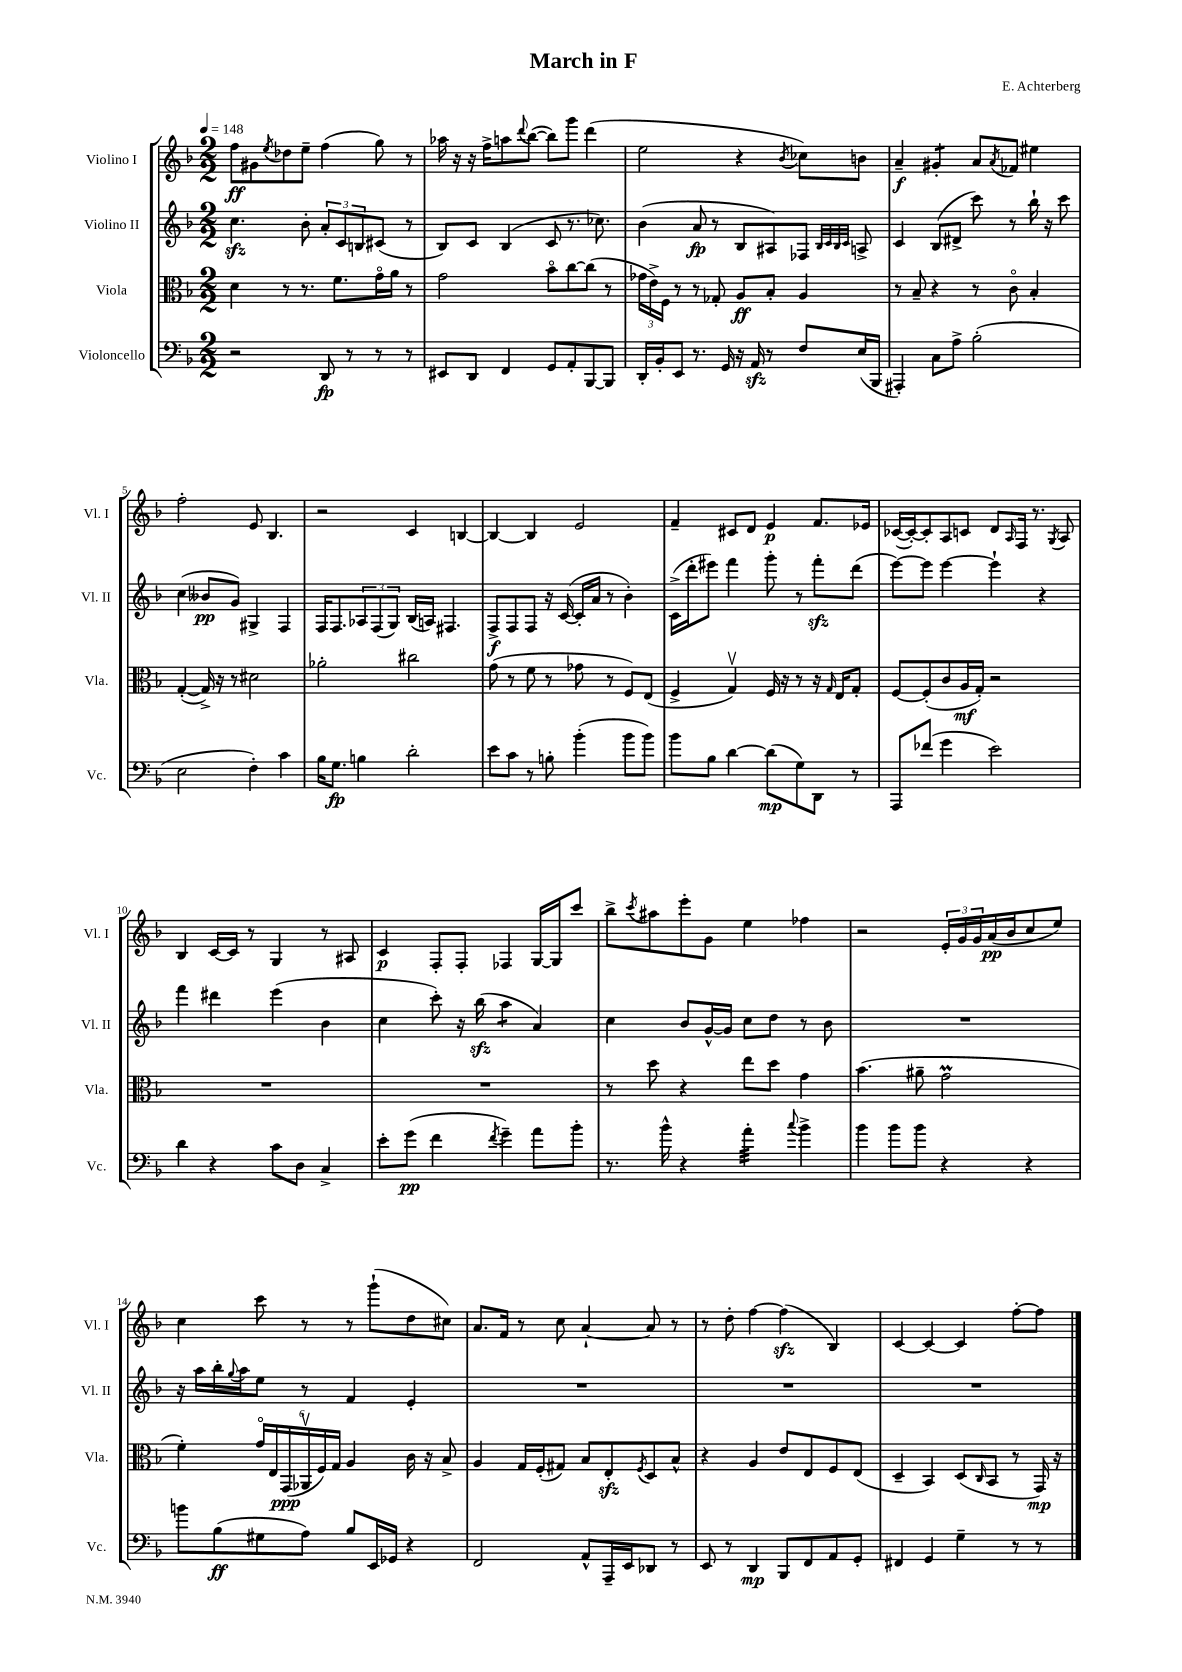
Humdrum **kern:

**kern	**kern	**kern	**kern
*staff4	*staff3	*staff2	*staff1
*clefF4	*clefC3	*clefG2	*clefG2
*k[b-]	*k[b-]	*k[b-]	*k[b-]
*M2/2	*M2/2	*M2/2	*M2/2
*MM148	*MM148	*MM148	*MM148
2r	4d\	4.cc\	8ff\L
.	.	.	8g#\
.	.	.	8qee/
.	8r	.	8dd-\
.	8.r	8b-'\	8ee~\J
8DD/	.	12a'/L	(4ff\
.	8.f\L	.	.
.	.	12c/	.
8r	.	.	.
.	.	12B/	.
8r	16go\L	(8c#/J	8gg\)
.	16a\JJ	.	.
8r	8r	8r	8r
=	=	=	=
8EE#/L	2g\	8B-/L)	16aa-\
.	.	.	16r
8DD/J	.	8c/J	16r
.	.	.	16ff^\LK
4FF/	.	(4B-/	8aa\
.	.	.	8qqddd/
.	.	.	([8bb-\J
8GG/L	8b-o\L	8c/	8bb-\]L)
8AA'/	[8cc\	8.r	8ggg\J
[8BBB-/	(8cc\]J	.	(4ddd\
.	.	8.cc-\)	.
8BBB-/]J	8r	.	.
=	=	=	=
16DD'/LL	24g-\LL	(4b-\	2ee\
.	24e^\)	.	.
16BB-'/J	.	.	.
.	24F\JJ	.	.
8EE/J	8r	.	.
8.r	8r	8a/	.
.	8G-'/	8r	.
16GG/	.	.	.
16r	8A/L	8B-/L	4r
16AA/	.	.	.
8r	8B-'/J	8A#/)	.
.	.	.	8qb-/
8F/L	4A/	8F-/J	8cc-\L)
.	.	32qqB-/LLL	.
.	.	32qqc/	.
.	.	32qqB-/	.
.	.	32qqc/JJJ	.
(16E/L	.	8A^/	8b\J
16BBB-/JJ	.	.	.
=	=	=	=
4AAA#'/)	8r	4c/	4a~/
.	8B-~/	.	.
8C\L	4r	(8B-/L	4g#'/
8A^\J	.	8d#^/J	.
(2B-'\	8r	8ccc\)	8a/L
.	.	.	8qa/
.	8co\	8r	8f-/J
.	4B-'/	16bb-`\	4ee#\
.	.	16r	.
.	.	8ccc\	.
=	=	=	=
2E\	([4G'/	(4cc\	2ff'\
.	16G^/])	8b--/L	.
.	16r	.	.
.	8r	8g/J)	.
4F'\)	2d#\	4G#^/	8e/
.	.	.	4.B-/
4c\	.	4F/	.
=	=	=	=
16B-\LK	2a-'\	16F/LK	2r
8.G\J	.	8.F/	.
4B\	.	12A-/	.
.	.	(12F/	.
.	.	12G/J)	.
2d'\	2cc#\	(16B-/LL	4c/
.	.	16A/JJ)	.
.	.	4.F#/	.
.	.	.	[4B/
=	=	=	=
8e\L	(8g\	8F^/L	4B/_
8c\J	8r	8F/	.
8r	8f\	8F/J	4B/]
8B'\	8r	16r	.
.	.	([16c/	.
(4b-'\	8g-\	16c'/]LL	2e/
.	.	16a/JJ	.
.	8r	8r	.
8b-\L	8F/L)	4b-'\)	.
8b-\J)	(8E/J	.	.
=	=	=	=
8b-\L	4F^/	(16c^\LL	4f~/
.	.	16ddd'\J	.
8B-\J	.	8eee#\J)	.
[4d\	4Gv/)	4fff\	8c#/L
.	.	.	8d/J
(8d\]L	16F/	8ggg'\	4e/
.	16r	.	.
8G\)	8r	8r	.
8DD\J	16r	8fff'\L	8.f/L
.	16qqG/	.	.
.	16E/LK	.	.
8r	8G'/J	(8ddd\J	.
.	.	.	16e-/Jk
=	=	=	=
8AAA/L	[8F/L	[8eee\L)	([16c-/LL
.	.	.	16c-'/_J)
(8f-/J	(8F'/]	8eee\]J	8c-'/]
4g\	8c/	[4eee\	8A/
.	16A/L	.	8c/J
.	16G'/JJ)	.	.
2e\)	2r	4eee`\]	8d/L
.	.	.	16qqA/
.	.	.	16F/Jk
.	.	.	8.r
.	.	4r	.
.	.	.	8qG/
.	.	.	8A/
=	=	=	=
4d\	1r	4fff\	4B-/
4r	.	4ddd#\	[16c/LL
.	.	.	16c/]JJ
.	.	.	8r
8c\L	.	(4eee\	4G/
8D\J	.	.	.
4C^/	.	4b-\	8r
.	.	.	8A#/
=	=	=	=
8e'\L	1r	4cc\	4c/
(8g\J	.	.	.
4f\	.	8ccc'\)	8F'/L
.	.	16r	8F'/J
.	.	(16bb-\	.
8qf/	.	.	.
4g~\)	.	4aa\	4F-/
8a\L	.	4a/)	[16G/LL
.	.	.	16G/]J
8b-'\J	.	.	8ccc/J
=	=	=	=
8.r	8r	4cc\	8bb-^\L
.	.	.	8qccc/
.	8dd\	.	8aa#\
16b-^^\	.	.	.
4r	4r	8b-/L	8eee'\
.	.	[16g^^/L	8g\J
.	.	16g/]JJ	.
4a'\	8ee\L	8cc\L	4ee\
.	8dd\J	8dd\J	.
8qqcc/	.	.	.
4b-^\	4g\	8r	4ff-\
.	.	8b-\	.
=	=	=	=
4b-\	(4.b-\	1r	2r
8b-\L	.	.	.
8b-\J	8a#~\	.	.
4r	2g\	.	24e'/LL
.	.	.	24g/
.	.	.	24g/
.	.	.	(16a/
.	.	.	16b-/J
4r	.	.	8cc/
.	.	.	8ee/J)
=	=	=	=
8b\L	4f'\)	16r	4cc\
.	.	16aa\LL	.
(8B-\	.	16bb-'\	.
.	.	8qqgg/	.
.	.	16aa\J	.
8G#\	24go/LL	8ee\J	8ccc\
.	24E/	.	.
.	(24GG/	.	.
8A\J)	24AA-v/	8r	8r
.	24F/)	.	.
.	24G/JJ	.	.
8B-/L	4A/	4f/	8r
16EE/L	.	.	(8ggg`\L
16GG-/JJ	.	.	.
4r	16c\	4e'/	8dd\
.	16r	.	.
.	8B-^/	.	8cc#\J)
=	=	=	=
2FF/	4A/	1r	8.a/L
.	.	.	16f/Jk
.	16G/LL	.	8r
.	(16F'/J	.	.
.	8G#/J)	.	8cc\
8AA^^/L	8B-/L	.	[4a`/
16AAA~/L	8E'/	.	.
16EE/J	.	.	.
.	8qF/	.	.
8DD-/J	8D/	.	8a/]
8r	8B-^^/J	.	8r
=	=	=	=
8EE/	4r	1r	8r
8r	.	.	8dd'\
4DD/	4A/	.	[4ff\
8BBB-/L	8e/L	.	(4ff\]
8FF/	8E/	.	.
8AA/	8F/	.	4B-/)
8GG'/J	(8E/J	.	.
=	=	=	=
4FF#/	4D~/	1r	[4c/
4GG/	4BB-/)	.	4c/_
4G~\	(8D/L	.	4c/]
.	16qqC/	.	.
.	8BB-/J	.	.
8r	8r	.	[8ff'\L
8r	16GG/)	.	8ff\]J
.	16r	.	.
==	==	==	==
*-	*-	*-	*-
